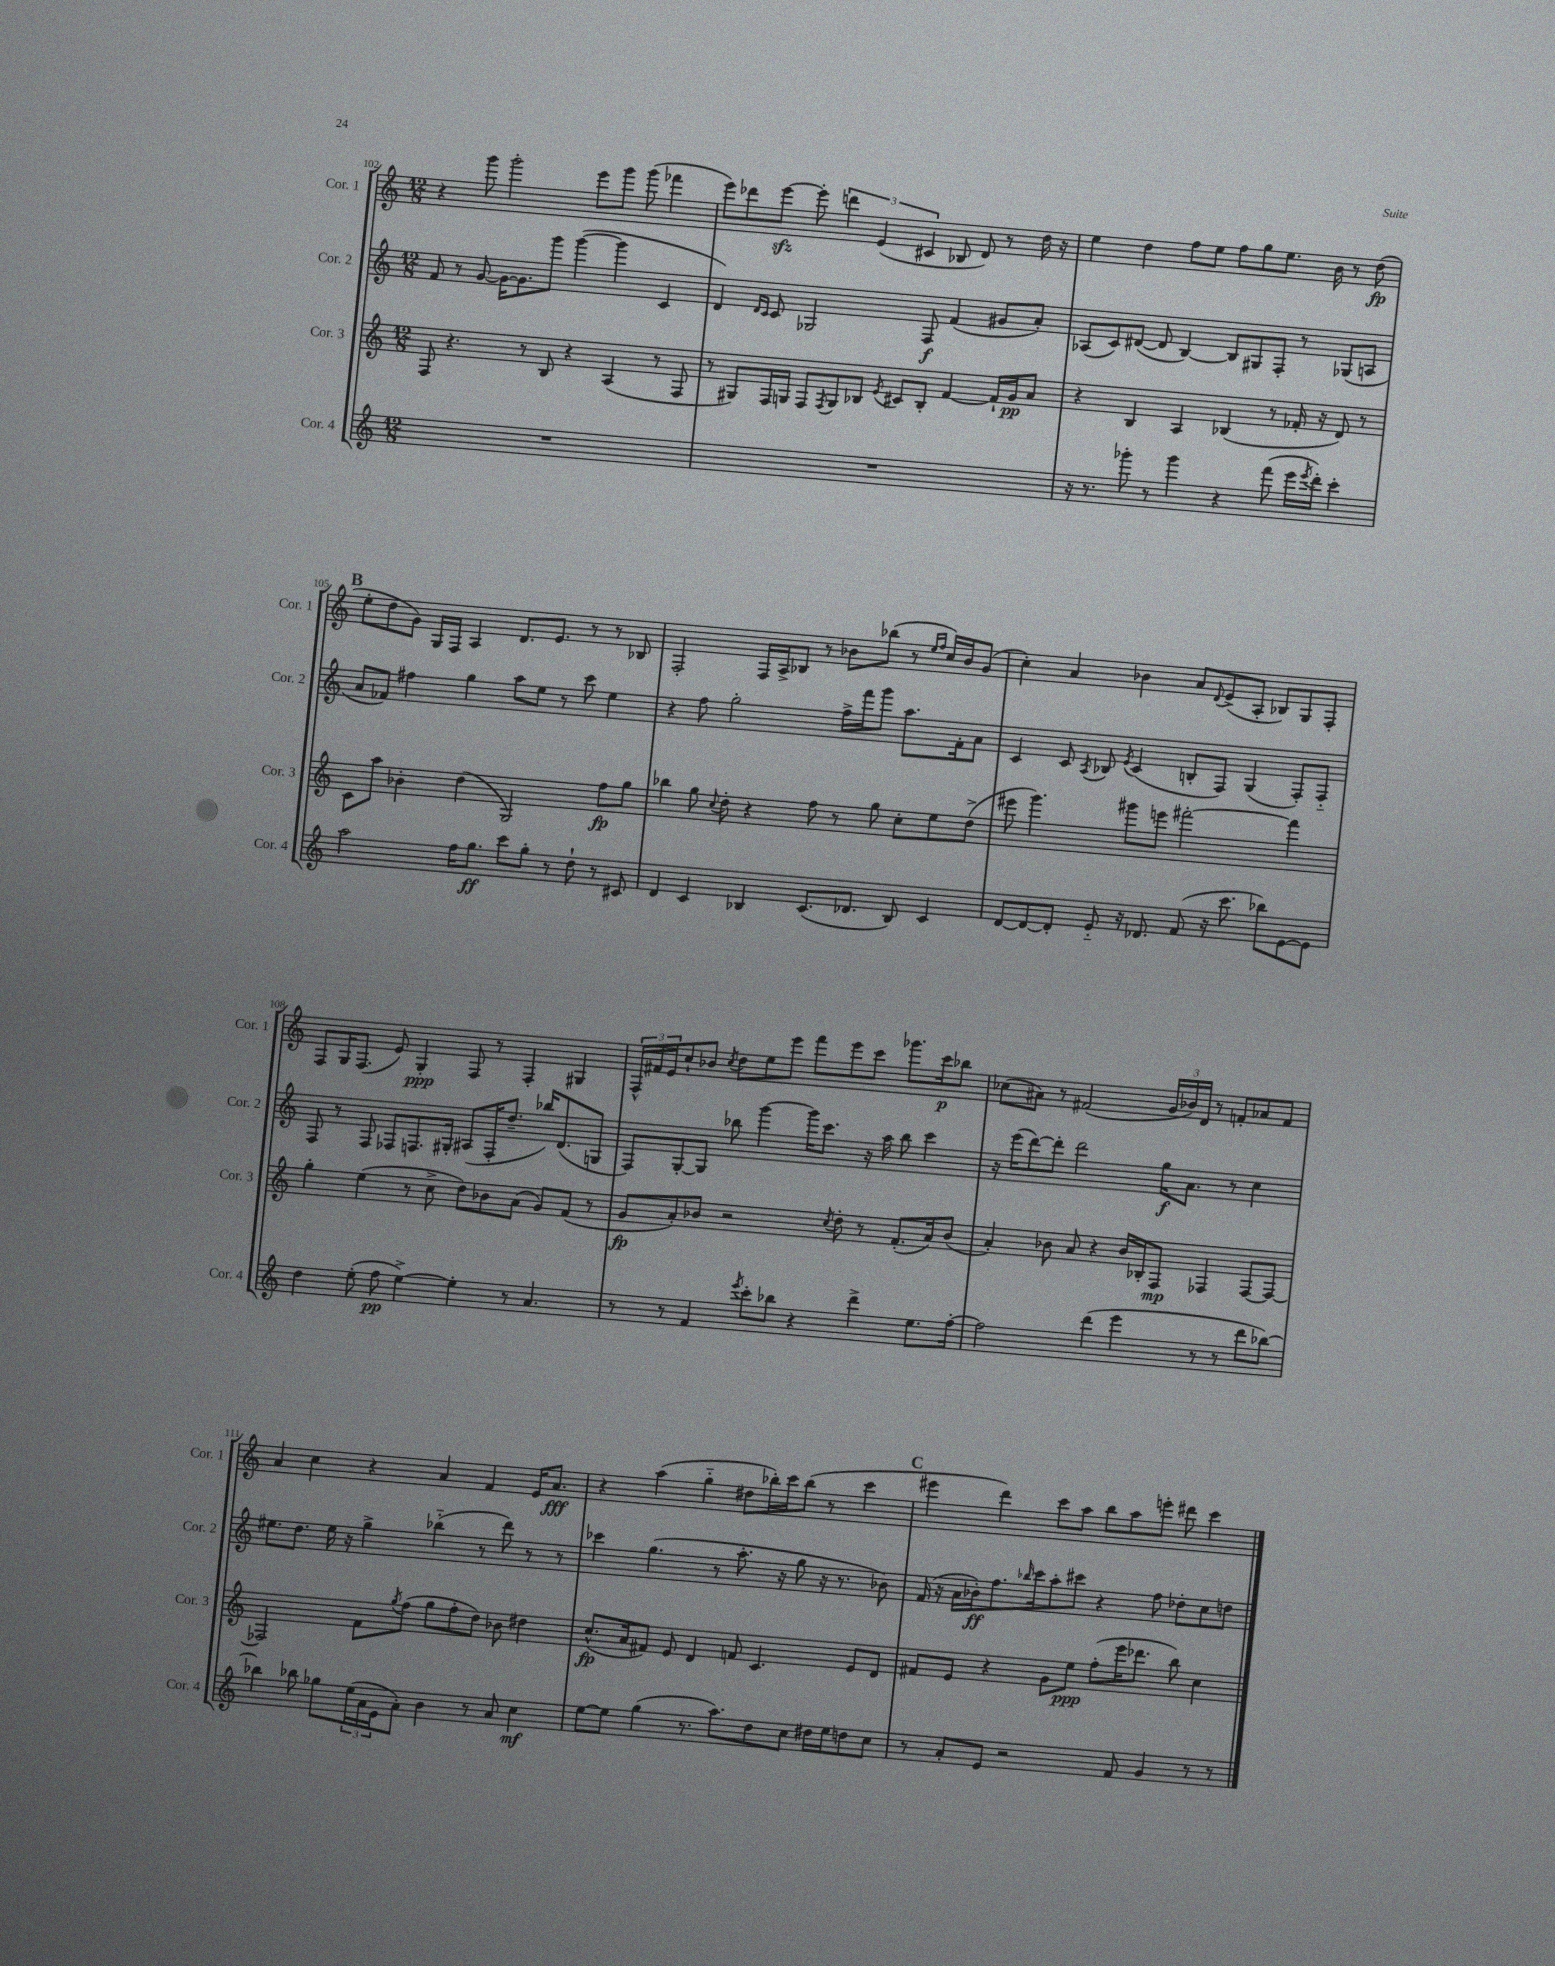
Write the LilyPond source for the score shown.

<<
\new StaffGroup <<
\new Staff = "s0" \with { instrumentName = "Cor. 1" shortInstrumentName = "Cor. 1" } {
    \clef treble \key c \major \numericTimeSignature \time 12/8
    r4 g'''8 g'''2-. e'''8 g'''8 g'''8( fes'''4 |
    e'''8) des'''8 e'''8~\sfz e'''8-. \tuplet 3/2 { d'''4 e'4( cis'4 } bes8 d'8) r8 d''16 r16 |
    e''4 d''4 f''8 e''8 f''8 g''8 e''8. b'16 r8 d''8\fp( |
    \mark \markup { \bold "B" } e''8-. d''8 g'8) g16 f16 a4 d'8. e'8. r8 r8 bes8 |
    f2-. f16 a16-> bes8 r8 bes'8 bes''8( r8 \grace { e''16 f''16 } c''16) bes'16 g'8( |
    c''4-.) a'4 bes'4 a'8 \appoggiatura { d'8 } e'8->( a8-. bes8) g8 f8-. |
    f8 g16 f8.( e'8) g4-.\ppp f8 r8 f4-. gis4 |
    \tuplet 3/2 { f16-^ fis'16 e'16 } c''8-! bes'8 \acciaccatura { c''8 } d''8 e''8 e'''8 f'''8 e'''8 c'''8 ges'''8. c'''16\p bes''8 |
    ces''8( ais'8) r8 fis'2( \tuplet 3/2 { g'16 bes'16) d'16 } r8 f'8-. aes'8 f'8 |
    a'4 c''4 r4 a'4 f'4 e'16 a'8.\fff |
    r4 a''4( g''4-_ dis''8 bes''16-.) c'''16 bes''8( r8 c'''4 |
    \mark \markup { \bold "C" } eis'''4 d'''4) c'''8 a''8 b''8 a''8 e'''8-. dis'''8 c'''4 \bar "|." |
}
\new Staff = "s1" \with { instrumentName = "Cor. 2" shortInstrumentName = "Cor. 2" } {
    \clef treble \key c \major \numericTimeSignature \time 12/8
    f'8 r8 g'8~ g'16~ g'8. g'''8 g'''4~( g'''4 c'4 |
    d'4) \grace { d'16 c'16 } c'8 ges2 f8\f f'4( gis'8 a'8-.) |
    aes8( c'8) dis'8~( dis'8 b4~) b8 gis8 f8-. r8 ges8( a8 |
    \mark \markup { \bold "B" } a'8 fes'8) fis''4 g''4 a''8 e''8 r8 c'''8 e''4 |
    r4 f''8 g''2-. f''16-> f'''16 g'''8 a''8. f'16-. a'8 |
    c'4 c'8 \acciaccatura { a8 } bes8 \acciaccatura { e'8 } c'4( b8-. f8) g4( f8-.) f8-_ |
    f8 r8 f8 fes8 f8. gis16-. ais8( f16-. d''8.-- bes''16) d'8.( g8 |
    f8) g8~-. g8 bes''8 g'''4~ g'''16 c'''8. r16 a''16 bes''8 c'''4 |
    r16 e'''16( d'''8~) d'''8-. d'''2 g''16\f a'8. r8 c''4 |
    eis''8. d''8. eis''16 r16 g''4-> bes''4-_( r8 d'''8) r8 r8 |
    ces'''4 g''4.( r8 a''8.-. r16 g''8 r16 r8. bes'8) |
    \mark \markup { \bold "C" } f'16( r16 a'16 bes'16-.\ff) f''8. \grace { bes''16 } c'''16 a''8-. cis'''8 r4 f''8 des''8-. c''8 d''8 \bar "|." |
}
\new Staff = "s2" \with { instrumentName = "Cor. 3" shortInstrumentName = "Cor. 3" } {
    \clef treble \key c \major \numericTimeSignature \time 12/8
    f8 r4. r8 b8 r4 a4( r8 f8 |
    r8 gis8) f16 g16 f8 \acciaccatura { f8 } g8 bes8 \acciaccatura { e'8 } cis'8 bes8-. f'4~ f'16-! g'16\pp a'8 |
    r4 b4 a4 bes4( r8 fes'16-. r16 d'8) r8 |
    \mark \markup { \bold "B" } c'8 a''8 bes'4-. d''4( g2) f''8\fp g''8 |
    bes''4 g''8 \appoggiatura { c''8 } d''8-. r4 f''8 r8 g''8 c''8-. e''8 d''8->( |
    eis'''8 g'''4.) gis'''8 e'''8 fis'''2~-. fis'''4 |
    g''4-. e''4( r8 c''8-> d''8) bes'8 a'8( g'8) f'8( r8 |
    g'8\fp a'8-.) bes'8 r2 \acciaccatura { c''8 } d''8-. r8 f'8.-.( a'16) bes'8( |
    a'4-.) bes'8 a'8 r4 bes'16 bes16-. f8\mp fes4 fes8~ fes8~ |
    fes2 f'8 \acciaccatura { g''8 } f''8( g''8 f''8-. d''8) bes'8 dis''4 |
    c''8.-^\fp( a'16 fis'8) e'8 d'4 f'8 c'4. e'8 d'8 |
    \mark \markup { \bold "C" } fis'8 e'8 r4 g'8 e''8\ppp f''8-.( e'''16 des'''8. b''8) c''4 \bar "|." |
}
\new Staff = "s3" \with { instrumentName = "Cor. 4" shortInstrumentName = "Cor. 4" } {
    \clef treble \key c \major \numericTimeSignature \time 12/8
    R1. |
    R1. |
    r16 r8. ges'''8-. r8 ges'''4 r4 f'''8( e'''16 \acciaccatura { e'''8 } d'''16-.) c'''4-. |
    \mark \markup { \bold "B" } a''2 f''16 g''8.\ff c'''8 g''8-. r8 d''8-! r8 cis'8 |
    d'4 c'4 bes4 c'8.( des'8. bes8) c'4 |
    d'8~ d'8~ d'8-. e'8-_ r16 des'8. f'8( r16 c'''8. bes''8) e'8~ e'8 |
    d''4 e''8-.( f''8\pp e''4~->) e''4-. r8 a'4. |
    r8 r8 f'4 \acciaccatura { e'''8 } c'''8-. bes''8 r4 d'''4-> e''8. f''16~-. |
    f''2 d'''4( e'''4 r8 r8 d'''8 bes''8~) |
    bes''4 bes''8 ges''8 \tuplet 3/2 { e''16( a'16 e'16 } a'8-.) b'4 r8 a'8 c''4\mf |
    e''8~ e''8 g''4( r8. a''8.) d''8 c''8 dis''16 e''16 d''8 c''8 |
    \mark \markup { \bold "C" } r8 a'8-. e'8 r2 f'8 g'4 r8 r8 \bar "|." |
}
>>
>>
\layout { \context { \Score currentBarNumber = #102 } }
